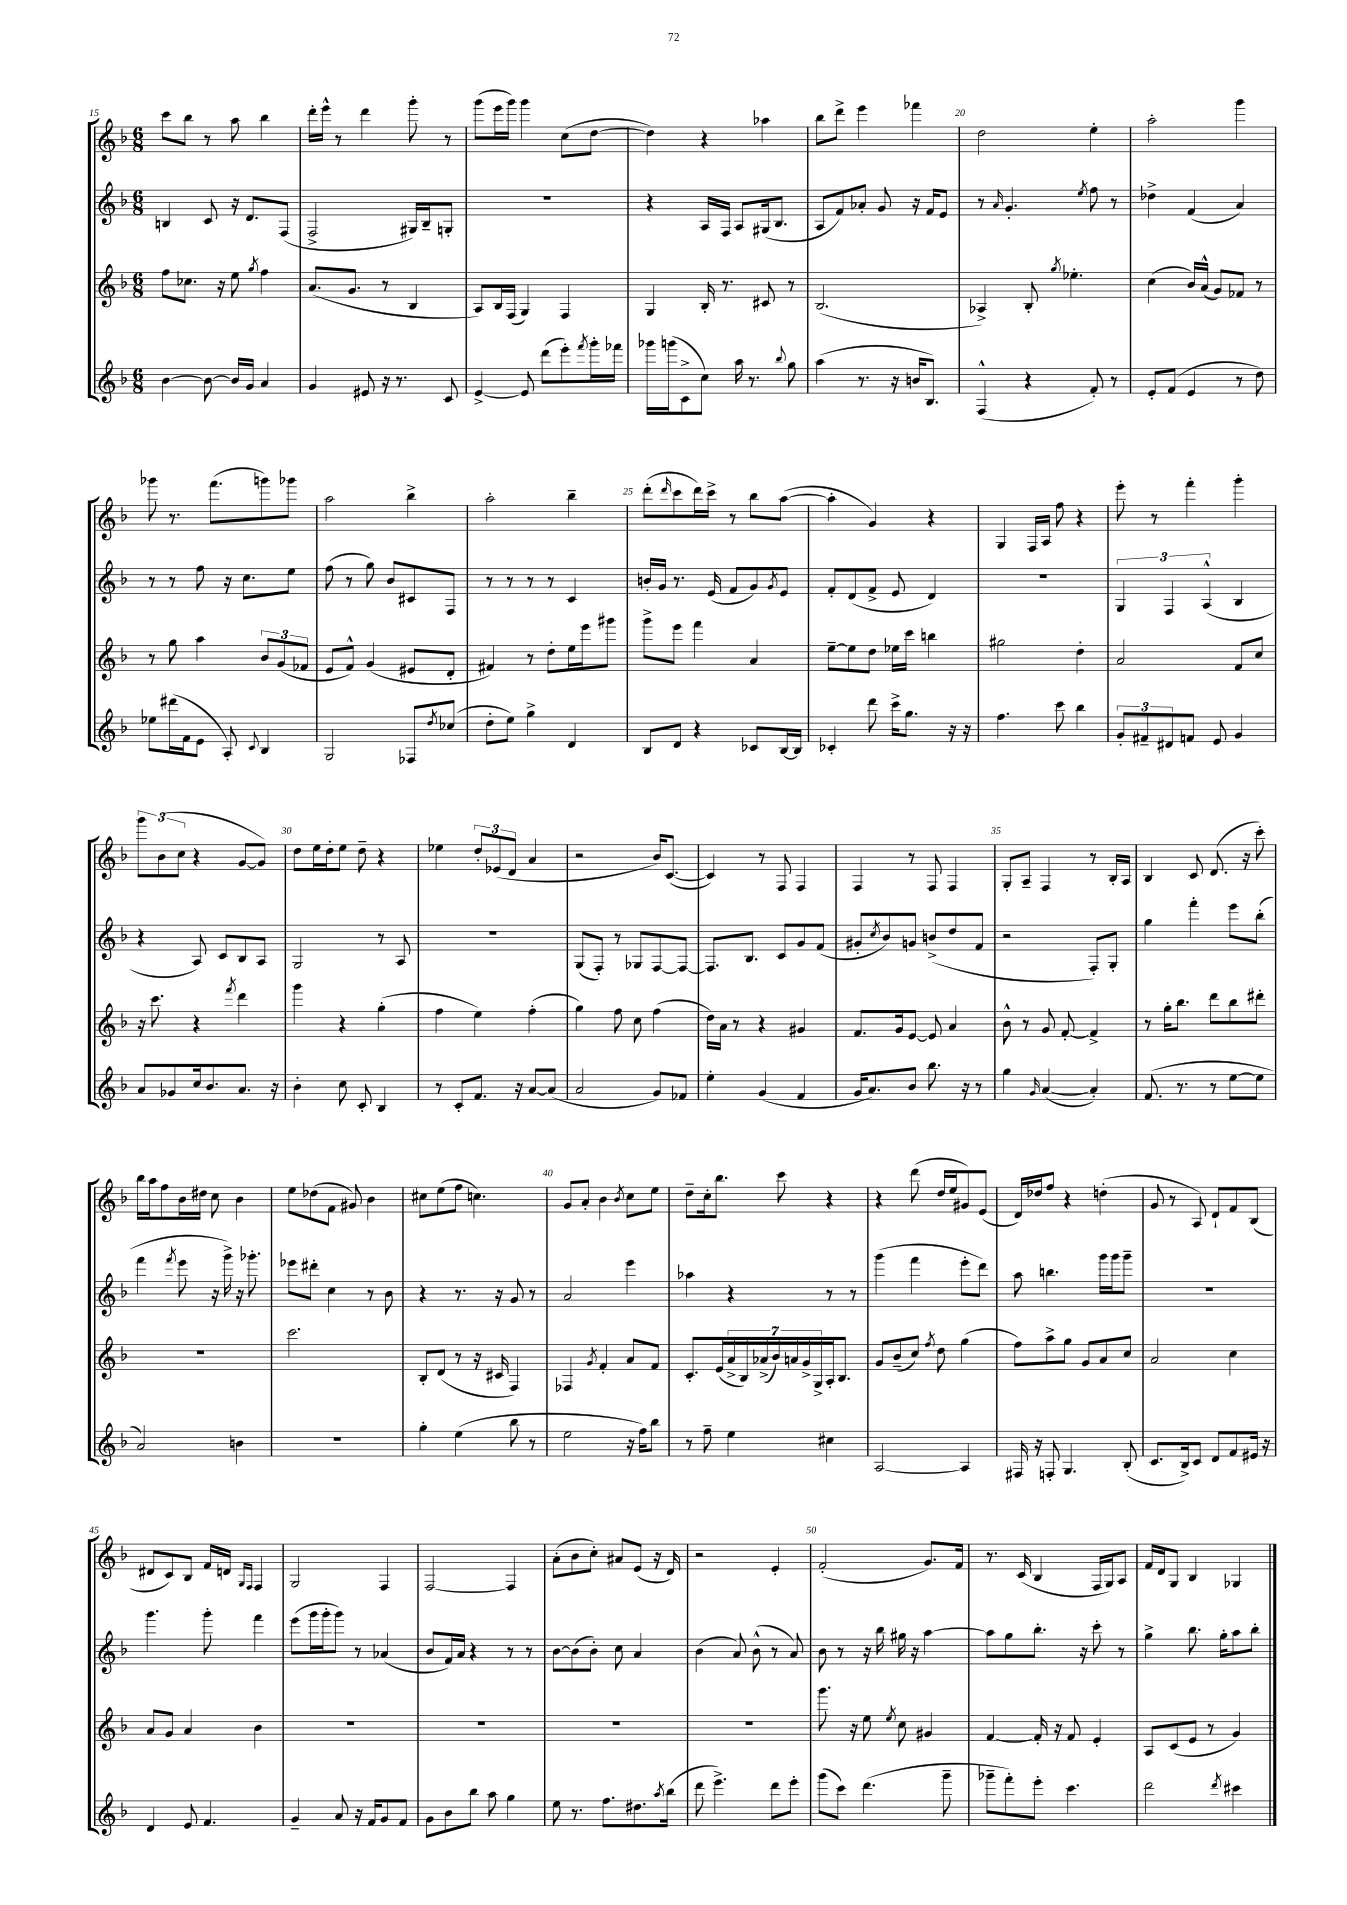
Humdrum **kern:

**kern	**kern	**kern	**kern
*part4	*part3	*part2	*part1
*staff4	*staff3	*staff2	*staff1
*clefG2	*clefG2	*clefG2	*clefG2
*k[b-]	*k[b-]	*k[b-]	*k[b-]
*M6/8	*M6/8	*M6/8	*M6/8
=15	=15	=15	=15
[4b-\	8ff\L	4Bn/	8ccc\L
.	8.cc-X\J	.	8bb-\J
8b-\_	.	8c/	8r
.	16r	.	.
16b-/LL]	8ee\	16r	8aa\
16g/JJ	.	8.d/L	.
.	8qgg/	.	.
4a/	4ff\	.	4bb-\
.	.	(8F/J	.
=16	=16	=16	=16
4g/	(8.a/L	2F^/	16ddd'\LL
.	.	.	16eee^^\JJ
.	.	.	8r
.	8.g/J	.	.
8e#X/	.	.	4ddd\
16r	8r	.	.
8.r	.	.	.
.	4B-/	16G#X/LL)	8ggg'\
.	.	16B-~/J	.
8c/	.	8Gn'/J	8r
=17	=17	=17	=17
[4e^/	8A/L)	2.r	(8ggg\L
.	16B-/L	.	16eee\L
.	(16F/JJ	.	16ggg\JJ)
8e/]	4G/)	.	4ggg\
(8ddd\L	.	.	.
8eee'\)	4F/	.	(8cc\L
8qfff/	.	.	.
16ggg'\L	.	.	[8dd\J
16fff-X\JJ	.	.	.
=18	=18	=18	=18
16ggg-X\LL	4G/	4r	4dd\])
(16gggn\J	.	.	.
8c^\	.	.	.
8cc\J)	16B-'/	16A/LL	4r
.	8.r	16F/JJ	.
16aa\	.	8A/L	.
8.r	.	.	.
.	8c#X/	(16G#X/k	4aa-X\
.	.	8.B-/J	.
8qqbb-/	.	.	.
8gg\	8r	.	.
=19	=19	=19	=19
(4aa\	(2.B-/	8A/L	8bb-\L
.	.	8f/)	8ddd^\J
8.r	.	8a-X'/J	4eee\
.	.	8g/	.
16r	.	.	.
16bn/KL	.	16r	4fff-X\
8.B-/J)	.	16f/KL	.
.	.	8e/J	.
=20	=20	=20	=20
(4F^^/	4A-X^/)	8r	2dd\
.	.	16qqa/	.
.	.	4.g'/	.
4r	8B-'/	.	.
.	8qgg/	.	.
.	4.ee-X'\	.	.
.	.	8qee/	.
8f'/)	.	8ff\	4ee'\
8r	.	8r	.
=21	=21	=21	=21
8e'/L	(4cc\	4dd-X^\	2aa'\
(8f/J	.	.	.
4e/	16b-/LL)	(4f/	.
.	(16a^^/JJ	.	.
.	8g/L)	.	.
8r	8f-X/J	4a/)	4ggg\
8dd\)	8r	.	.
!!LO:LB:g=z
=22	=22	=22	=22
8ee-X\L	8r	8r	8ggg-X\
(16ddd#X\L	8gg\	8r	8.r
16f\J	.	.	.
8e\J	4aa\	8ff\	.
.	.	.	(8.fff\L
8A'/)	.	16r	.
.	.	8.cc\L	.
8qqc/	.	.	.
4B-/	12b-/L	.	8gggn\)
.	(12g/	.	.
.	.	8ee\J	8ggg-X\J
.	12f-X/J	.	.
=23	=23	=23	=23
2G/	8e/L	(8ff\	2aa\
.	8f^^/J)	8r	.
.	(4g/	8gg\)	.
.	.	8b-/L	.
8F-X/L	8e#X/L	8c#X/	4bb-^\
8qdd/	.	.	.
(8cc-X/J	8d'/J	8F/J	.
=24	=24	=24	=24
8dd'\L	4f#X/)	8r	2aa'\
8ee\J)	.	8r	.
4gg^\	8r	8r	.
.	8dd'\L	8r	.
4d/	16ee\L	4c/	4bb-~\
.	16eee\J	.	.
.	8ggg#X\J	.	.
=25	=25	=25	=25
8B-/L	8ggg^\L	16bn'/LL	(8ddd'\L
.	.	16g/JJ	.
.	.	.	16qqddd/
8d/J	8eee\J	8.r	8ccc\
4r	4fff\	.	16ddd\L)
.	.	(16e/	16ccc^\JJ
.	.	8f/L	8r
8c-X/L	4a/	8g/)	8bb-\L
.	.	8qg/	.
[16B-/L	.	8e/J	([8aa\J
16B-/JJ]	.	.	.
=26	=26	=26	=26
4c-X'/	[8ee~\L	8f'/L	4aa'\]
.	8ee\]	(8d/	.
8ddd\	8dd\J	8f^/J	4g/)
16ccc^\KL	16ee-X\LL	8e/	.
8.gg\J	16ccc\JJ	.	.
.	4bbn\	4d/)	4r
16r	.	.	.
16r	.	.	.
=27	=27	=27	=27
4.ff\	2gg#X\	2.r	4G/
.	.	.	16F/LL
.	.	.	16A/JJ
8ccc\	.	.	8ff\
4bb-\	4dd'\	.	4r
=28	=28	=28	=28
12g'/L	2a/	6G/	8eee'\
12f#X~/	.	.	.
.	.	.	8r
12d#X/	.	6F/	.
8fn/J	.	.	4fff'\
.	.	(6A^^/	.
8e/	.	.	.
4g/	8f/L	4B-/	4ggg'\
.	8cc/J	.	.
!!LO:LB:g=z
=29	=29	=29	=29
8a/L	16r	4r	12ggg\L
.	8.ccc\	.	.
.	.	.	(12b-\
8g-X/	.	.	.
.	.	.	12cc\J
16cc/k	4r	8A/)	4r
8.b-/	.	.	.
.	.	8c/L	.
.	8qfff/	.	.
8.a/J	4ddd\	8B-/	[8g/L
.	.	8A/J	8g/J])
16r	.	.	.
=30	=30	=30	=30
4b-'\	4ggg\	2G/	8dd\L
.	.	.	16ee\L
.	.	.	16dd'\J
8cc\	4r	.	8ee\J
8c'/	.	.	8dd~\
4B-/	(4gg'\	8r	4r
.	.	8A/	.
=31	=31	=31	=31
8r	4ff\	2.r	4ee-X\
8c'/L	.	.	.
8.f/J	4ee\)	.	12dd'/L
.	.	.	(12e-X/
.	.	.	12d/J
16r	.	.	.
[8a/L	(4ff'\	.	4a/
(8a/J]	.	.	.
=32	=32	=32	=32
2a/	4gg\)	(8G/L	2r
.	.	8F'/J)	.
.	8ff\	8r	.
.	8cc\	8G-X/L	.
8g/L)	(4ff\	[8F/	16b-/KL)
.	.	.	([8.c/J
8f-X/J	.	8F/J_	.
=33	=33	=33	=33
4ee'\	16dd\LL)	8.F/L]	4c/])
.	16a\JJ	.	.
.	8r	.	.
.	.	8.B-/J	.
(4g/	4r	.	8r
.	.	8c/L	8F/
4f/	4g#X/	8g/	4F/
.	.	(8f/J	.
=34	=34	=34	=34
16g/KL	8.f/L	8g#X'/L	4F/
8.a/)	.	.	.
.	.	8qcc/	.
.	.	8b-/)	.
.	16g/k	.	.
8b-/J	[8e/J	8gn/J	8r
8.bb-\	8e/]	(8bn^/L	8F/
.	4a/	8dd/	4F/
16r	.	.	.
8r	.	8f/J	.
=35	=35	=35	=35
4gg\	8b-^^\	2r	8G'/L
.	8r	.	8A~/J
16qqg/	.	.	.
([4a/	8g/	.	4F/
.	[8f'/	.	.
4a'/])	4f^/]	8F'/L)	8r
.	.	8G'/J	16B-'/LL
.	.	.	16A/JJ
=36	=36	=36	=36
(8.f/	8r	4gg\	4B-/
.	16gg'\KL	.	.
8.r	8.bb-\J	.	.
.	.	4fff'\	8c/
8r	8ddd\L	.	(8.d/
[8ee\L	8bb-\	8eee\L	.
.	.	.	16r
8ee\J]	8ddd#X'\J	(8bb-'\J	8ccc'\)
!!LO:LB:g=z
=37	=37	=37	=37
2a/)	2.r	4fff\	16bb-\LL
.	.	.	16aa\J
.	.	.	8ff\
.	.	8qfff/	.
.	.	8eee\	16b-\L
.	.	.	16dd#X\JJ
.	.	16r	8cc\
.	.	16ggg^\)	.
4bn\	.	16r	4b-\
.	.	8.ggg-X'\	.
=38	=38	=38	=38
2.r	2.ccc\	8eee-X\L	8ee\L
.	.	8ddd#X'\J	(8dd-X\
.	.	4cc\	8f\J
.	.	.	8g#X/)
.	.	8r	4b-\
.	.	8b-\	.
=39	=39	=39	=39
4gg'\	8B-'/L	4r	8cc#X\L
.	(8d/J	.	(8ee\
(4ee\	8r	8.r	8ff\J
.	16r	.	4.ccn\)
.	16c#X/	16r	.
8bb-\	4F/)	8g/	.
8r	.	8r	.
=40	=40	=40	=40
2ee\	4F-X/	2a/	8g/L
.	.	.	8a'/J
.	8qg/	.	.
.	4f'/	.	4b-\
.	.	.	8qb-/
16r	8a/L	4eee\	8cc\L
16ff\KL)	.	.	.
8bb-\J	8f/J	.	8ee\J
=41	=41	=41	=41
8r	8.c'/L	4aa-X\	8dd~\L
8ff~\	.	.	16cc'\k
.	(16e/L	.	8.bb-\J
4ee\	28a^/	4r	.
.	28B-/)	.	.
.	(28a-X^/	.	.
.	28b-/)	.	.
.	.	.	8ccc\
.	28an/	.	.
.	28g^/	.	.
.	28G^/	.	.
4cc#X\	16A'/J	8r	4r
.	8.B-/J	.	.
.	.	8r	.
=42	=42	=42	=42
[2A/	8g/L	(4ggg\	4r
.	(8b-~/	.	.
.	8cc/J)	4fff\	(8ddd\
.	8qff/	.	.
.	8dd\	.	16dd/LL
.	.	.	16ee/J
4A/]	(4gg\	8eee'\L	8g#X/)
.	.	8ddd\J)	(8e/J
=43	=43	=43	=43
16F#X/	8ff\L)	8aa\	16d/LL)
16r	.	.	16dd-X/J
8Fn'/	8aa^\	4.bbn\	8ff/J
4.G/	8gg\J	.	4r
.	8g/L	.	.
.	8a/	16ggg\LL	(4ddn'\
.	.	16ggg\J	.
(8B-'/	8cc/J	8ggg~\J	.
=44	=44	=44	=44
8.c/L	2a/	2.r	8g/
.	.	.	8r
16B-^/k)	.	.	.
8c/J	.	.	8A/)
8d/L	.	.	8d`/L
8f/	4cc\	.	8f/
16e#X/Jk	.	.	(8B-/J
16r	.	.	.
!!LO:LB:g=z
=45	=45	=45	=45
4d/	8a/L	4.ggg\	8d#X/L
.	8g/J	.	8c/)
8e/	4a/	.	8B-/J
4.f/	.	8ggg'\	16f/LL
.	.	.	16dn/JJ
.	.	.	16qqG/LL
.	.	.	16qqF/JJ
.	4b-\	4fff\	4F/
=46	=46	=46	=46
4g~/	2.r	(8eee\L	2G/
.	.	16ggg\L	.
.	.	16ggg'\J	.
8a/	.	8ggg\J)	.
16r	.	8r	.
16f/KL	.	.	.
8g/	.	(4a-X/	4F/
8f/J	.	.	.
=47	=47	=47	=47
8g\L	2.r	8b-/L	[2F/
8b-\	.	16f/L)	.
.	.	16a/JJ	.
8bb-\J	.	4r	.
8aa\	.	.	.
4gg\	.	8r	4F/]
.	.	8r	.
=48	=48	=48	=48
8ee\	2.r	[8b-\L	(8a'\L
8.r	.	(8b-\]	8b-\
.	.	8b-'\J)	8cc'\J)
8.ff\L	.	.	.
.	.	8cc\	8a#X/L
8.dd#X\	.	4a/	(8e/J
.	.	.	16r
8qaa/	.	.	.
(16bb-\Jk	.	.	16d/)
=49	=49	=49	=49
8ddd\	2.r	(4b-\	2r
4.eee^\)	.	.	.
.	.	8a/)	.
.	.	(8b-^^\	.
8ddd\L	.	8r	4e'/
8eee'\J	.	8a/)	.
=50	=50	=50	=50
(8ggg\L	8.ggg\	8b-\	(2f'/
8ccc\J)	.	8r	.
.	16r	.	.
(4.ddd\	8ee\	16r	.
.	.	16bb-\	.
.	8qee/	.	.
.	8cc\	16gg#X\	.
.	.	16r	.
.	4g#X/	[4aa\	8.g/L)
8ggg~\	.	.	.
.	.	.	16f/Jk
=51	=51	=51	=51
8ggg-X~\L	[4f/	8aa\L]	8.r
8fff'\)	.	8gg\	.
.	.	.	(16c/
8eee'\J	16f'/]	8.bb-'\J	4B-/
.	16r	.	.
4.ccc\	8f/	.	.
.	.	16r	.
.	4e'/	8ccc'\	16F/LL
.	.	.	16G/J)
.	.	8r	8A/J
=52	=52	=52	=52
2ddd\	8A/L	4gg^\	16f/LL
.	.	.	16d/J
.	(8c/	.	8G/J
.	8e/J	8.bb-\	4B-/
.	8r	.	.
.	.	16gg'\KL	.
8qddd/	.	.	.
4ccc#X\	4g/)	8aa\	4G-X/
.	.	8bb-'\J	.
==	==	==	==
*-	*-	*-	*-
